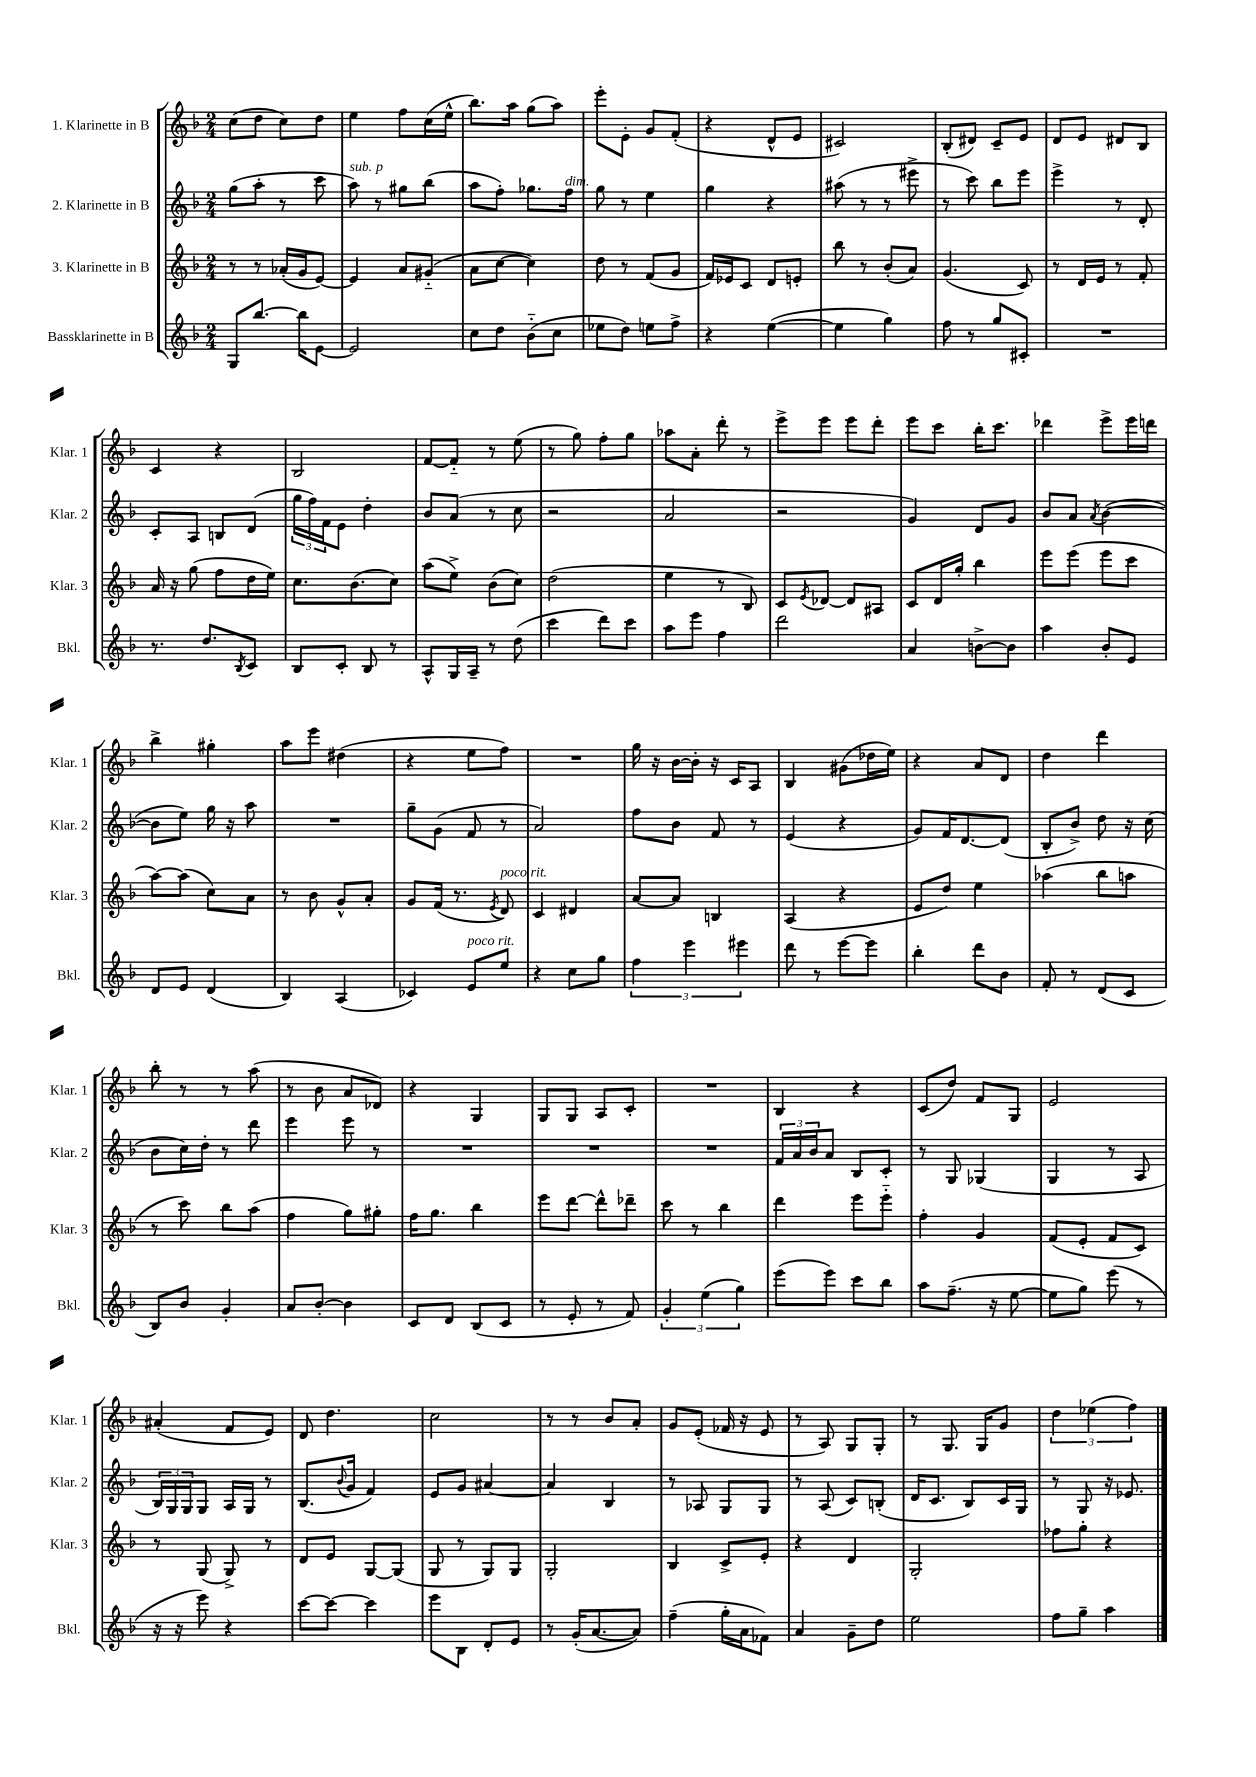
<<
\new StaffGroup <<
\new Staff = "s0" \with { instrumentName = "1. Klarinette in B" shortInstrumentName = "Klar. 1" } {
    \clef treble \key f \major \numericTimeSignature \time 2/4
    c''8( d''8 c''8) d''8 |
    e''4 f''8 c''16( e''16-^ |
    bes''8.) a''16 g''8( a''8) |
    e'''8-. e'8-. g'8 f'8-.( |
    r4 d'8-^ e'8 |
    cis'2) |
    bes8-.( dis'8) c'8-- e'8 |
    d'8 e'8 dis'8 bes8 |
    c'4 r4 |
    bes2 |
    f'8~ f'8-_ r8 e''8( |
    r8 g''8) f''8-. g''8 |
    aes''8 a'8-. d'''8-. r8 |
    e'''8-> e'''8 e'''8 d'''8-. |
    e'''8 c'''8 bes''16-. c'''8. |
    des'''4 e'''8-> e'''16 d'''16 |
    bes''4-> gis''4-. |
    a''8 e'''8 dis''4( |
    r4 e''8 f''8) |
    R2 |
    g''16 r16 bes'16~ bes'16-. r16 c'16 a8 |
    bes4 gis'8( des''16 e''16) |
    r4 a'8 d'8 |
    d''4 d'''4 |
    bes''8-. r8 r8 a''8( |
    r8 bes'8 a'8 des'8) |
    r4 g4 |
    g8 g8 a8 c'8-. |
    R2 |
    bes4 r4 |
    c'8( d''8) f'8 g8 |
    e'2 |
    ais'4-.( f'8 e'8) |
    d'8 d''4. |
    c''2 |
    r8 r8 bes'8 a'8-. |
    g'8 e'8-.( fes'16 r16 e'8 |
    r8 a8) g8 g8-. |
    r8 g8. g16 g'8 |
    \tuplet 3/2 { d''4 ees''4( f''4) } \bar "|." |
}
\new Staff = "s1" \with { instrumentName = "2. Klarinette in B" shortInstrumentName = "Klar. 2" } {
    \clef treble \key f \major \numericTimeSignature \time 2/4
    g''8( a''8-. r8 c'''8 |
    a''8^\markup { \italic "sub. p" }) r8 gis''8 bes''8( |
    a''8 f''8-.) ges''8. f''16^\markup { \italic "dim." } |
    g''8 r8 e''4 |
    g''4 r4 |
    ais''8( r8 r8 eis'''8-> |
    r8 c'''8) bes''8 e'''8 |
    e'''4-> r8 d'8-. |
    c'8-. a8 b8 d'8( |
    \tuplet 3/2 { g''16 f''16) f'16 } e'8 d''4-. |
    bes'8 a'8( r8 c''8 |
    r2 |
    a'2 |
    r2 |
    g'4) d'8 g'8 |
    bes'8 a'8 \acciaccatura { a'8 } bes'4~( |
    bes'8 e''8) g''16 r16 a''8 |
    R2 |
    g''8-- g'8( f'8 r8 |
    a'2) |
    f''8 bes'8 f'8 r8 |
    e'4( r4 |
    g'8) f'16 d'8.~ d'8( |
    bes8-. bes'8->) d''8 r16 c''16( |
    bes'8 c''16) d''16-. r8 d'''8 |
    e'''4 e'''8 r8 |
    R2 |
    R2 |
    R2 |
    \tuplet 3/2 { f'16 a'16 bes'16 } a'8 bes8 c'8-. |
    r8 g8 ges4( |
    g4 r8 a8 |
    \tuplet 3/2 { bes16) g16 g16 } g8 a16 g16 r8 |
    bes8.( \appoggiatura { bes'8 } g'16 f'4) |
    e'8 g'8 ais'4~ |
    ais'4 bes4 |
    r8 aes8 g8 g8 |
    r8 a8( c'8) b8-.( |
    d'16 c'8. bes8) c'16 g16 |
    r8 g8 r16 ees'8. \bar "|." |
}
\new Staff = "s2" \with { instrumentName = "3. Klarinette in B" shortInstrumentName = "Klar. 3" } {
    \clef treble \key f \major \numericTimeSignature \time 2/4
    r8 r8 aes'16-.( g'16 e'8~) |
    e'4 a'8 gis'8-_( |
    a'8 c''8~ c''4) |
    d''8 r8 f'8( g'8 |
    f'16) ees'16 c'8 d'8 e'8-. |
    bes''8 r8 bes'8-.( a'8) |
    g'4.( c'8) |
    r8 d'16 e'16 r8 f'8-. |
    a'16 r16 g''8( f''8 d''16 e''16) |
    c''8. bes'8.( c''8) |
    a''8( e''8->) bes'8( c''8) |
    d''2( |
    e''4 r8 bes8) |
    c'8 \acciaccatura { e'8 } des'8~ des'8 ais8 |
    c'8 d'16 g''16-. bes''4 |
    e'''8 e'''8( e'''8 c'''8 |
    a''8~) a''8( c''8) a'8 |
    r8 bes'8 g'8-^ a'8-. |
    g'8 f'16( r8. \acciaccatura { e'8 } d'8^\markup { \italic "poco rit." }) |
    c'4 dis'4 |
    a'8~ a'8 b4 |
    a4( r4 |
    e'8 d''8) e''4 |
    aes''4( bes''8 a''8 |
    r8 c'''8) bes''8 a''8( |
    f''4 g''8) gis''8-. |
    f''16 g''8. bes''4 |
    e'''8 d'''8~ d'''8-^ des'''8-- |
    c'''8 r8 bes''4 |
    d'''4 e'''8 e'''8-_ |
    f''4-. g'4 |
    f'8( e'8-. f'8 c'8) |
    r8 g8( g8->) r8 |
    d'8 e'8 g8~ g8( |
    g8 r8 g8) g8 |
    g2-. |
    bes4 c'8-> e'8-. |
    r4 d'4 |
    g2-. |
    fes''8 g''8-. r4 \bar "|." |
}
\new Staff = "s3" \with { instrumentName = "Bassklarinette in B" shortInstrumentName = "Bkl." } {
    \clef treble \key f \major \numericTimeSignature \time 2/4
    g8 bes''8.~ bes''16 e'8~ |
    e'2 |
    c''8 d''8 bes'8-_( c''8 |
    ees''8 d''8) e''8 f''8-> |
    r4 e''4~( |
    e''4 g''4) |
    f''8 r8 g''8 cis'8-. |
    R2 |
    r8. d''8. \acciaccatura { bes8 } c'8 |
    bes8 c'8-. bes8 r8 |
    a8-^ g16 a16-- r8 d''8( |
    c'''4 d'''8) c'''8 |
    a''8 e'''8 f''4 |
    d'''2 |
    a'4 b'8~-> b'8 |
    a''4 bes'8-. e'8 |
    d'8 e'8 d'4( |
    bes4) a4( |
    ces'4) e'8^\markup { \italic "poco rit." } e''8 |
    r4 c''8 g''8 |
    \tuplet 3/2 { f''4 e'''4 eis'''4 } |
    d'''8 r8 e'''8~ e'''8 |
    bes''4-. d'''8 bes'8 |
    f'8-. r8 d'8( c'8 |
    bes8) bes'8 g'4-. |
    a'8 bes'8~-. bes'4 |
    c'8 d'8 bes8( c'8 |
    r8 e'8-. r8 f'8) |
    \tuplet 3/2 { g'4-. e''4( g''4) } |
    e'''8( e'''8) c'''8 bes''8 |
    a''8 f''8.--( r16 e''8~ |
    e''8 g''8) e'''8( r8 |
    r16 r16 e'''8) r4 |
    c'''8~ c'''8~ c'''4 |
    e'''8 bes8 d'8-. e'8 |
    r8 g'16-.( a'8.~ a'8) |
    f''4--( g''16-. a'16 fes'8) |
    a'4 g'8-- d''8 |
    e''2 |
    f''8 g''8-- a''4 \bar "|." |
}
>>
>>
\layout { \context { \Score \remove "Bar_number_engraver" } }
